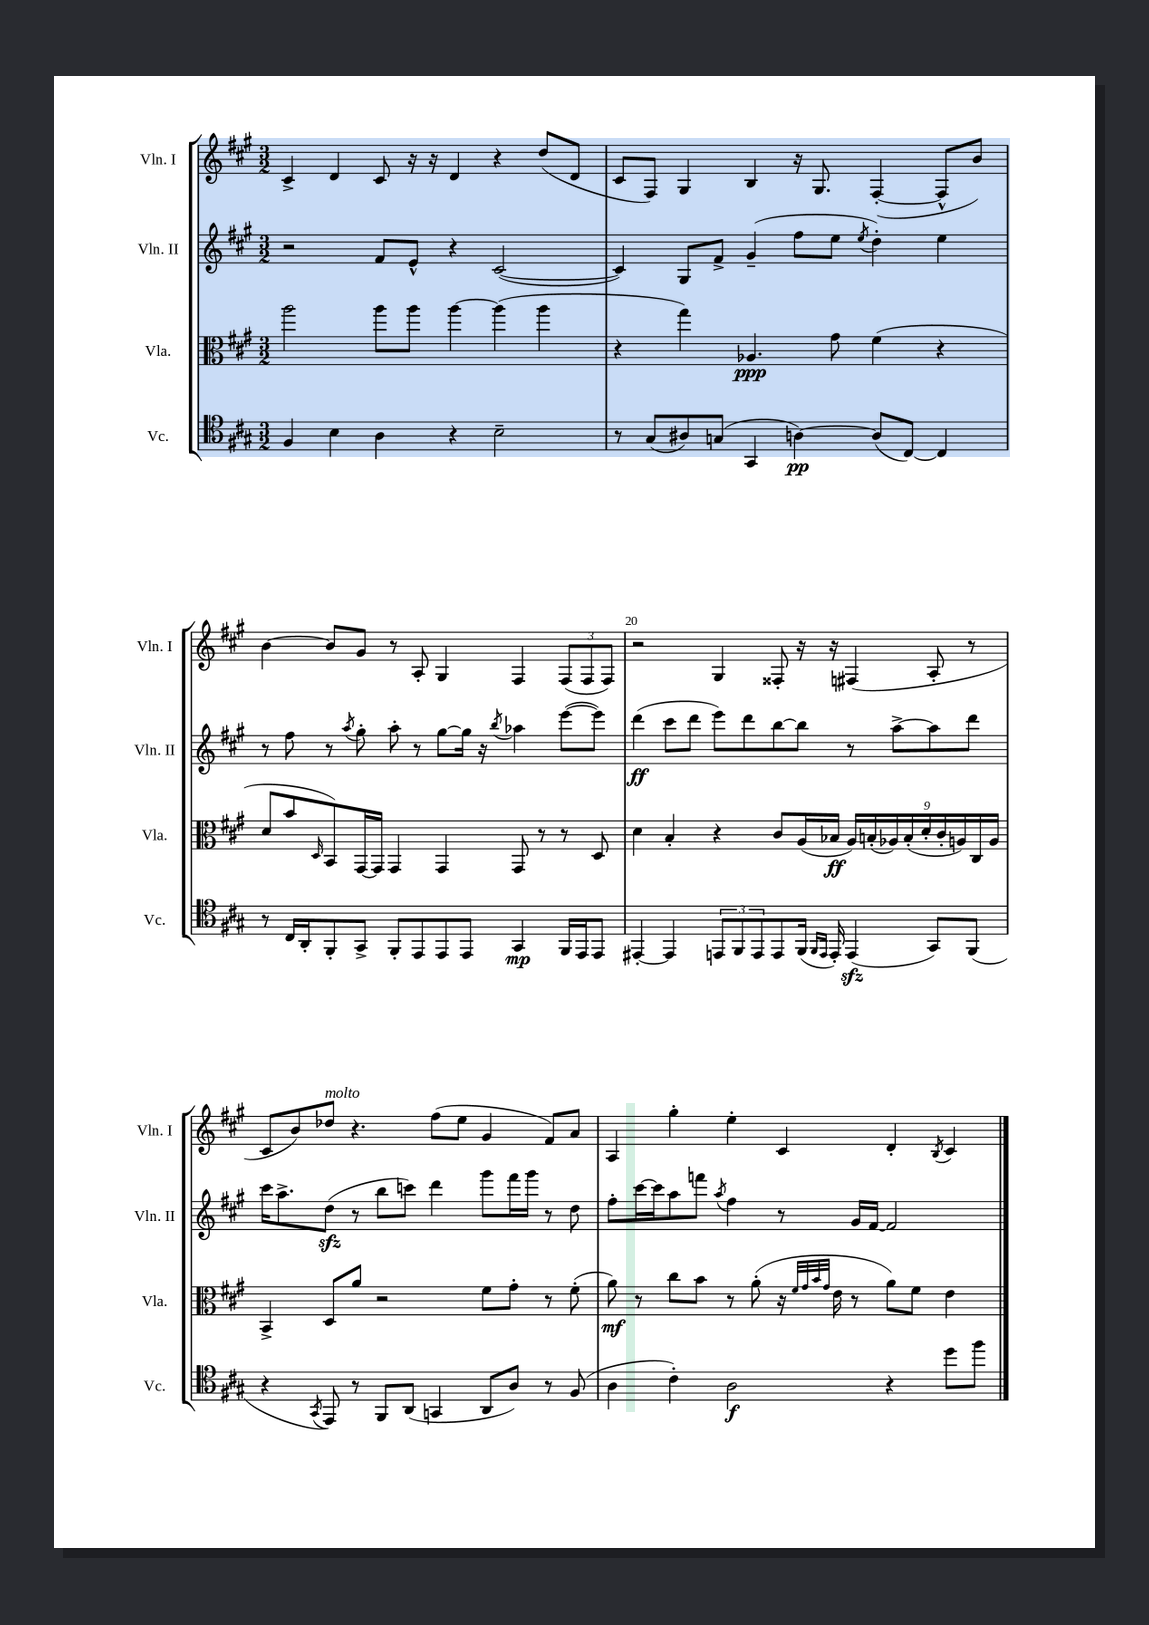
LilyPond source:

<<
\new StaffGroup <<
\new Staff = "s0" \with { instrumentName = "Vln. I" shortInstrumentName = "Vln. I" } {
    \clef treble \key a \major \numericTimeSignature \time 3/2
    cis'4-> d'4 cis'8 r16 r16 d'4 r4 d''8( d'8 |
    cis'8 fis8) gis4 b4 r16 gis8. fis4~-.( fis8-^ b'8) |
    b'4~ b'8 gis'8 r8 a8-. gis4 fis4 \tuplet 3/2 { fis8( fis8 fis8) } |
    r2 gis4 fisis8-. r16 r16 fis4( a8-. r8 |
    cis'8 b'8) des''8^\markup { \italic "molto" } r4. fis''8( e''8 gis'4 fis'8) a'8 |
    a4 gis''4-. e''4-. cis'4 d'4-. \acciaccatura { b8 } cis'4 \bar "|." |
}
\new Staff = "s1" \with { instrumentName = "Vln. II" shortInstrumentName = "Vln. II" } {
    \clef treble \key a \major \numericTimeSignature \time 3/2
    r2 fis'8 e'8-^ r4 cis'2~( |
    cis'4) gis8 fis'8-> gis'4--( fis''8 e''8 \acciaccatura { e''8 } d''4-.) e''4 |
    r8 fis''8 r8 \acciaccatura { a''8 } gis''8-. a''8-. r8 gis''8~ gis''16 r16 \acciaccatura { b''8 } aes''4 e'''8~( e'''8) |
    d'''4\ff( cis'''8 d'''8 e'''8) d'''8 b''8~ b''8 r8 a''8~-> a''8 d'''8 |
    cis'''16 a''8.-> d''8\sfz( r8 b''8 c'''8) d'''4 gis'''8 fis'''16 gis'''16 r8 d''8 |
    fis''8-. cis'''16~ cis'''16 a''8 f'''8 \acciaccatura { a''8 } fis''4 r8 gis'16 fis'16~ fis'2 \bar "|." |
}
\new Staff = "s2" \with { instrumentName = "Vla." shortInstrumentName = "Vla." } {
    \clef alto \key a \major \numericTimeSignature \time 3/2
    a''2 a''8 a''8 a''4~ a''4( a''4 |
    r4 gis''4) aes4.\ppp gis'8 fis'4( r4 |
    d'8 b'8 \grace { d16 } b,8) gis,16~ gis,16 gis,4 gis,4 gis,8 r8 r8 d8 |
    d'4 b4-. r4 cis'8 a16( bes16\ff \tuplet 9/8 { a16) b16-.( aes16) b16-.( d'16-. cis'16-. a16) cis16 a16 } |
    b,4-> d8 a'8 r2 fis'8 gis'8-. r8 fis'8-.( |
    a'8\mf) r8 cis''8 b'8 r8 a'8-.( r16 \grace { fis'32 gis'32 b'32 gis'32 } e'16 r8 a'8) fis'8 e'4 \bar "|." |
}
\new Staff = "s3" \with { instrumentName = "Vc." shortInstrumentName = "Vc." } {
    \clef tenor \key a \major \numericTimeSignature \time 3/2
    fis4 b4 a4 r4 b2-- |
    r8 gis8( ais8) g8( gis,4 a4~\pp) a8( cis8~) cis4 |
    r8 cis16 a,16-. fis,8-. gis,8-> fis,8-. e,8 e,8 e,8 gis,4\mp fis,16 e,16 e,8 |
    eis,4~-. eis,4 \tuplet 3/2 { e,8 fis,8 e,8 } e,8 fis,16( \grace { fis,16 e,16 } e,16-.) e,4\sfz( gis,8) fis,8( |
    r4 \acciaccatura { gis,8 } e,8) r8 fis,8 a,8( g,4 a,8 a8) r8 fis8( |
    a4 cis'4-.) a2\f r4 d''8 fis''8 \bar "|." |
}
>>
>>
\layout { \context { \Score currentBarNumber = #17 \override BarNumber.break-visibility = ##(#f #t #t) barNumberVisibility = #(every-nth-bar-number-visible 5) } }
